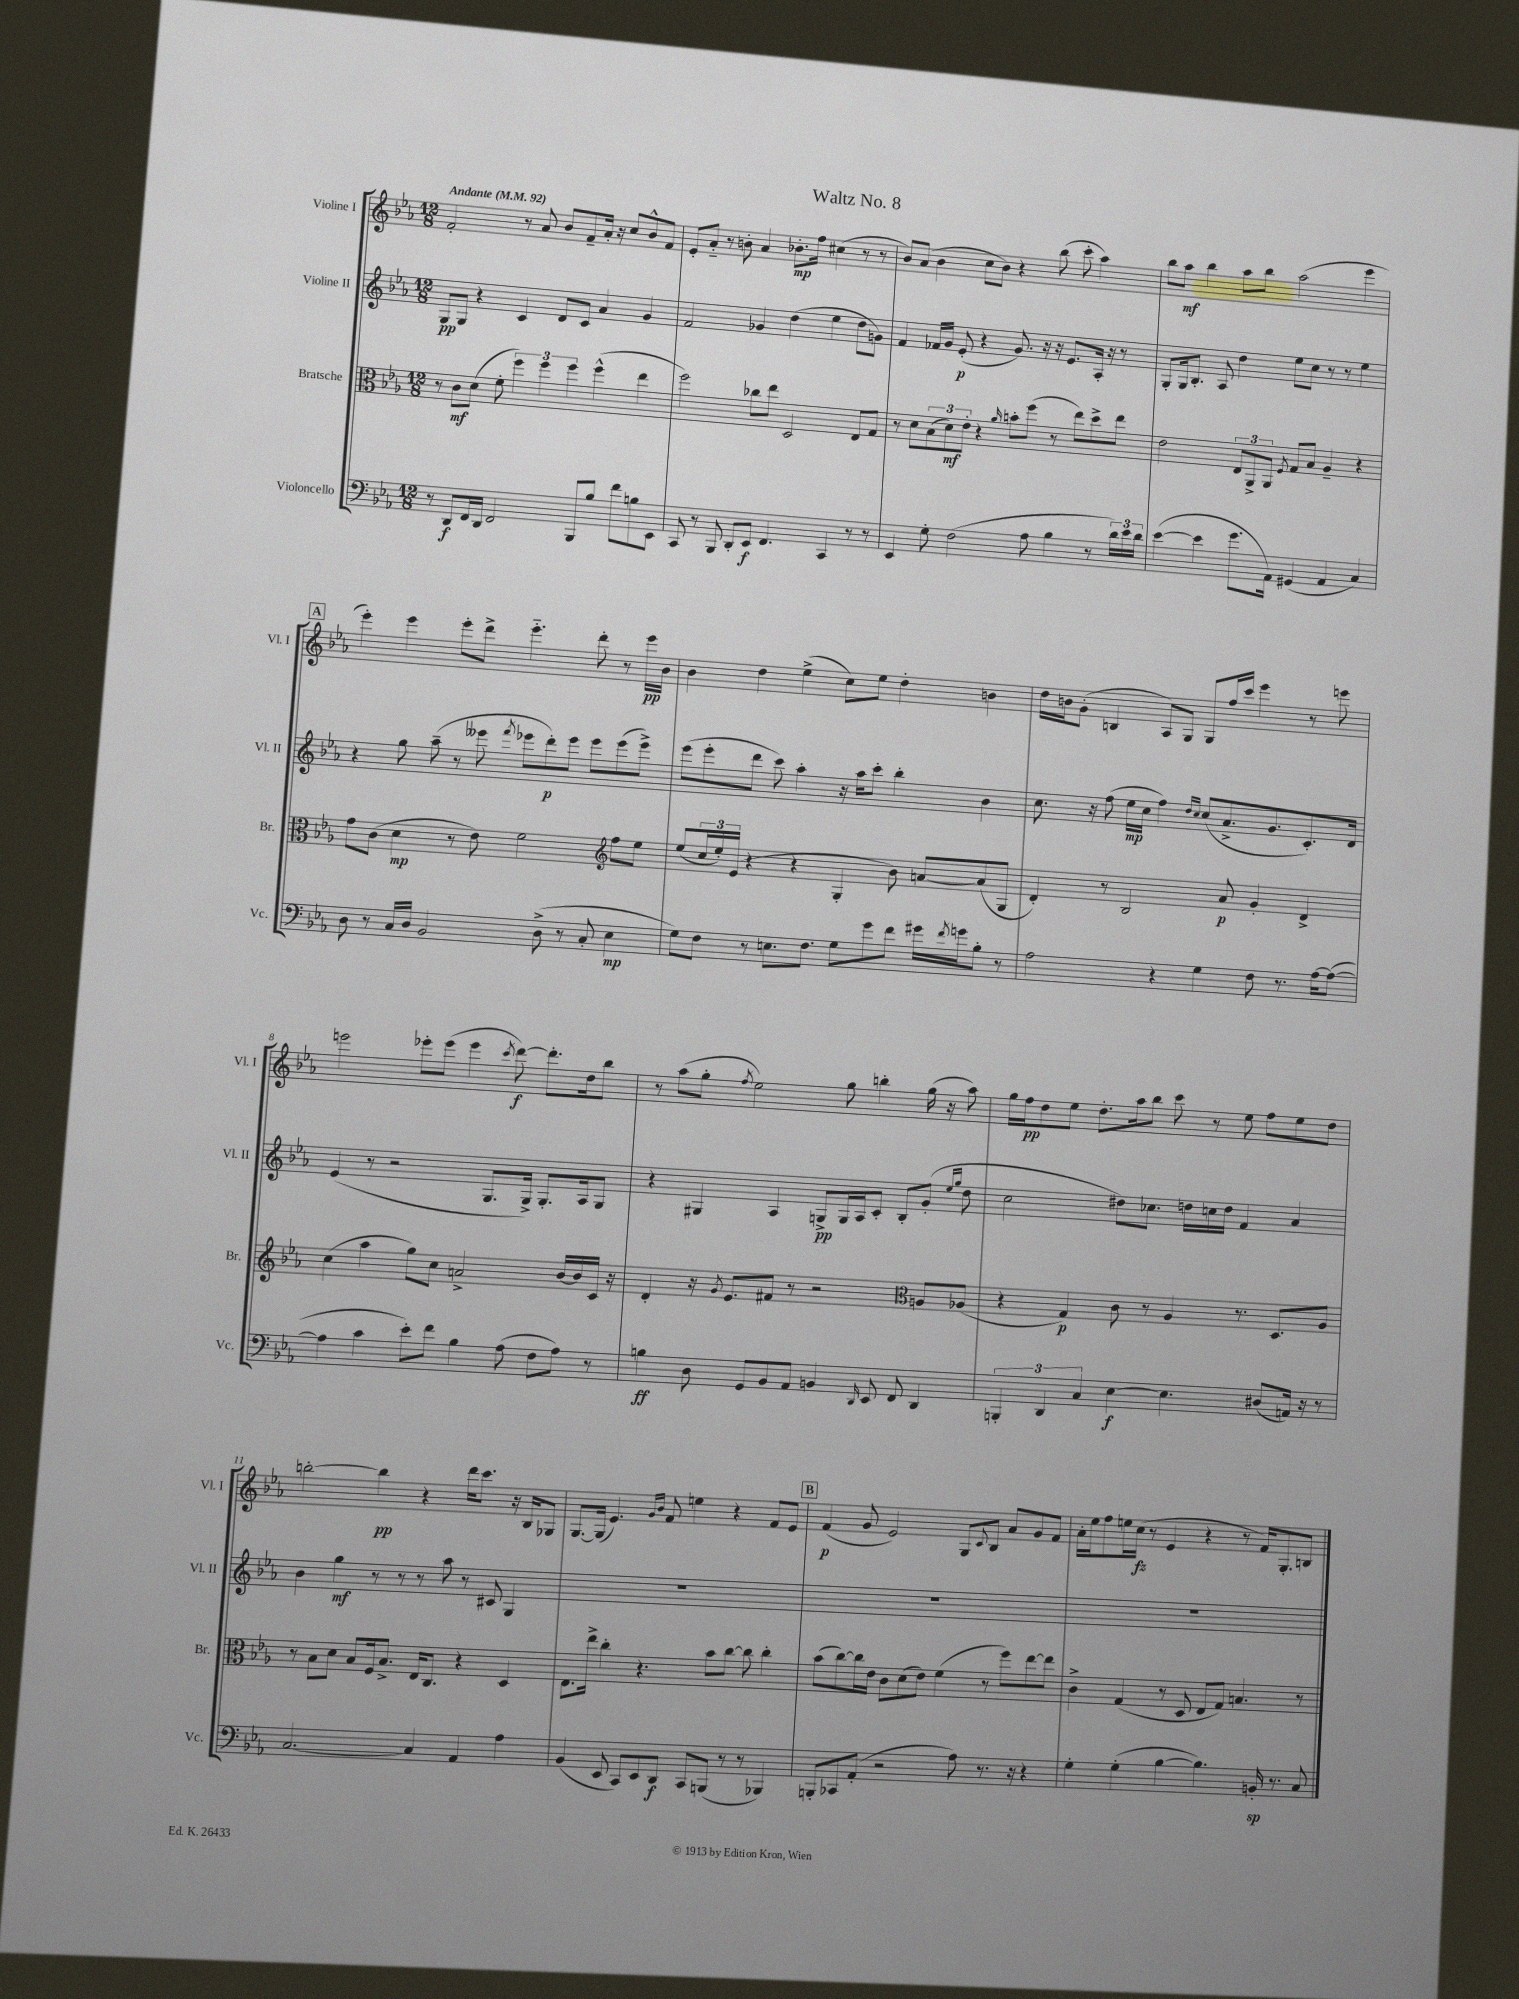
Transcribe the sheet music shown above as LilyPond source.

\header { title = "Waltz No. 8" }
<<
\new StaffGroup <<
\new Staff = "s0" \with { instrumentName = "Violine I" shortInstrumentName = "Vl. I" } {
    \clef treble \key ees \major \numericTimeSignature \time 12/8 \tempo "Andante" 4 = 92
    f'2-. r8 aes'8 bes'8 f'8-- aes'16-. r16 c''8 bes'8-^ f'8 |
    ees'8-. aes'8-_ r8 b'8-. aes'4 bes'8.-.\mp f''16 cis''4( r8 r8 |
    bes'8) aes'8( bes'4 c''8 bes'8) r4 bes''8( c'''8-. aes''4) |
    bes''8 aes''8\mf bes''4 aes''8 bes''8 aes''2( ees'''4 |
    \mark \markup { \box "A" } ees'''4-.) ees'''4 ees'''8-. d'''8-> ees'''4.-_ d'''8-. r8 ees'''16\pp bes'16 |
    bes'4 d''4 ees''4->( c''8) ees''8 d''4-. b'4 |
    d''16 b'16 g'8-.( b4 aes8) g8 g8 f''16 c'''16 ees'''4 r8 e'''8 |
    e'''2 ees'''8-. ees'''8( ees'''4 \acciaccatura { c'''8 } d'''8~\f) d'''8.-. d''16 bes''8 |
    r8 aes''8( g''8-. \acciaccatura { f''8 } ees''2) g''8 b''4-. g''16( r16 aes''8) |
    g''16 f''16\pp d''8 ees''8 d''8.-. aes''16 bes''8 c'''8 r8 ees''8 f''8 ees''8 d''8 |
    b''2~-. b''4\pp r4 d'''16 c'''8. r16 bes16 ges8 |
    g8.~ g16( ees'4.) \grace { g'16 bes'16 } f'8 e''4 r4 f'8 ees'8 |
    \mark \markup { \box "B" } f'4\p( g'8 ees'2) g8 \appoggiatura { c'8 } bes8 aes'8 g'8 f'8 |
    aes'16-. ees''16 f''8 e''16 c''16\fz( r8 ees'4 r4 r8 f'16) g8.-. b8 \bar "|." |
}
\new Staff = "s1" \with { instrumentName = "Violine II" shortInstrumentName = "Vl. II" } {
    \clef treble \key ees \major \numericTimeSignature \time 12/8
    g8\pp g8 r4 c'4 d'8 c'8 aes'4 g'4 |
    f'2 ges'4 d''4( ees''4 d''8 g'8) |
    f'4 fes'16 g'16 ees'8-.\p( r4 g'8.) r16 r16 ees'8. aes16-. r16 r8 |
    g8-. g16 bes8.-. aes8 d''4 ees''8 c''8 r8 r8 ees''4 |
    \mark \markup { \box "A" } r4 g''8 aes''8--( r8 eeses'''8 \acciaccatura { f'''8 } ees'''8 d'''8-.\p) ees'''8 ees'''8 ees'''8( ees'''8->) |
    ees'''8( ees'''8-. d'''8 c'''8) aes''4-. r16 aes''16 c'''8-. bes''4-. bes'4 |
    c''8. r16 f''8( ees''16\mp c''16 f''4) \grace { d''16 c''16 } c''8( aes'8.-> g'8. c'8.-.) d'16 |
    ees'4( r8 r2 g8. g16->) g8.-. aes16 g8 |
    r4 gis4 aes4 g8->\pp g16 aes16 c'8-. bes8-. g'8-.( \grace { ees''16 g''16 } d''8 |
    c''2 dis''8) ces''8. d''16 c''16 d''16 f'4 aes'4 |
    bes'4 g''4\mf r8 r8 r8 aes''8 r8 cis'8 g4 |
    R1. |
    \mark \markup { \box "B" } R1. |
    R1. \bar "|." |
}
\new Staff = "s2" \with { instrumentName = "Bratsche" shortInstrumentName = "Br." } {
    \clef alto \key ees \major \numericTimeSignature \time 12/8
    r8 c'8\mf d'8( f'8-. \tuplet 3/2 { f''4) f''4 f''4 } f''4-^( ees''4 |
    f''2) ces''8 ees''8 d2 ees8 g8 |
    r8 d'8 \tuplet 3/2 { bes8( d'8\mf) ees'8-. } r4 \grace { aes'16 } b'8-. f''8( r8 ees''8) d''8-> ees''8 |
    ees'2 \tuplet 3/2 { ees8 aes,8-> aes,8 } \acciaccatura { f8 } g8 bes8 aes4-- r4 |
    \mark \markup { \box "A" } g'8 c'8( d'4\mp r8 ees'8) f'2 \clef treble f''8 ees''8 |
    ees''8( \tuplet 3/2 { c''16 ees''16-.) ees'16( } r4 r4 g4-. bes'8) a'8~ a'8( g8 |
    d'4-.) r8 bes2 aes'8\p g'4-. d'4-> |
    c''4( aes''4 g''8) c''8 a'2-> bes'16~ bes'16 c'16 r16 |
    d'4-. r16 \acciaccatura { g'8 } ees'8. fis'8 r8 r2 \clef alto a8 aes8( |
    r4 g4\p) c'8 r8 aes4 r8. d8. aes8 |
    r8 bes8 d'8 bes8 f16 bes8.-> ees16 c8. r4 d4 |
    ees8. ees''16-> c''4-. r4. bes'8 c''8~ c''8 c''4-. |
    \mark \markup { \box "B" } bes'8( c''8~) c''16 ees'16 c'8 d'8( ees'8) f'4( r8 f''8) ees''8~ ees''8 |
    c'4-> g4( r8 d8 ees8 g8) b4. r8 \bar "|." |
}
\new Staff = "s3" \with { instrumentName = "Violoncello" shortInstrumentName = "Vc." } {
    \clef bass \key ees \major \numericTimeSignature \time 12/8
    r8 d,8\f f,16 d,16 f,2 bes,,8 bes8 f'8 b8 ees,8 |
    c,8 r8 bes,,8 d,8-. ees,8\f f,4. c,4 r8 r8 |
    ees,4 g8-. f2( aes8 bes4 r8 \tuplet 3/2 { d'16) ees'16 d'16 } |
    ees'4~( ees'4 g'8. aes,16) gis,4( aes,4 c4) |
    \mark \markup { \box "A" } d8 r8 c16 d16 bes,2 d8->( r8 c8-. ees4\mp |
    g8) f8 r8 e8. f8. g8 g'8 f'8 gis'16 \acciaccatura { f'8 } g'16 bes8-. r8 |
    aes2 r4 g4 f8 r8. aes16~ aes8~( |
    aes4 c'4 ees'8-.) f'8 bes4 aes8( f8 aes8) r8 |
    b4\ff d8 g,8 bes,8 aes,8 b,4 \grace { d,16 } ees,8 f,8 d,4 |
    \tuplet 3/2 { b,,4-. d,4 c4 } ees4~\f ees4. dis8( a,16) r16 r8 |
    c2.~ c4 aes,4 aes4 |
    bes,4( ees,8 c,8) ees,8 d,8\f c,8 b,,8( r8 r8 bes,,4) |
    \mark \markup { \box "B" } b,,8-. ces,8 aes,8-.( r2 aes8) r8. r16 r4 |
    g4-. g4-.( bes4~ bes4.) b,16-.\sp r8. c8 \bar "|." |
}
>>
>>
